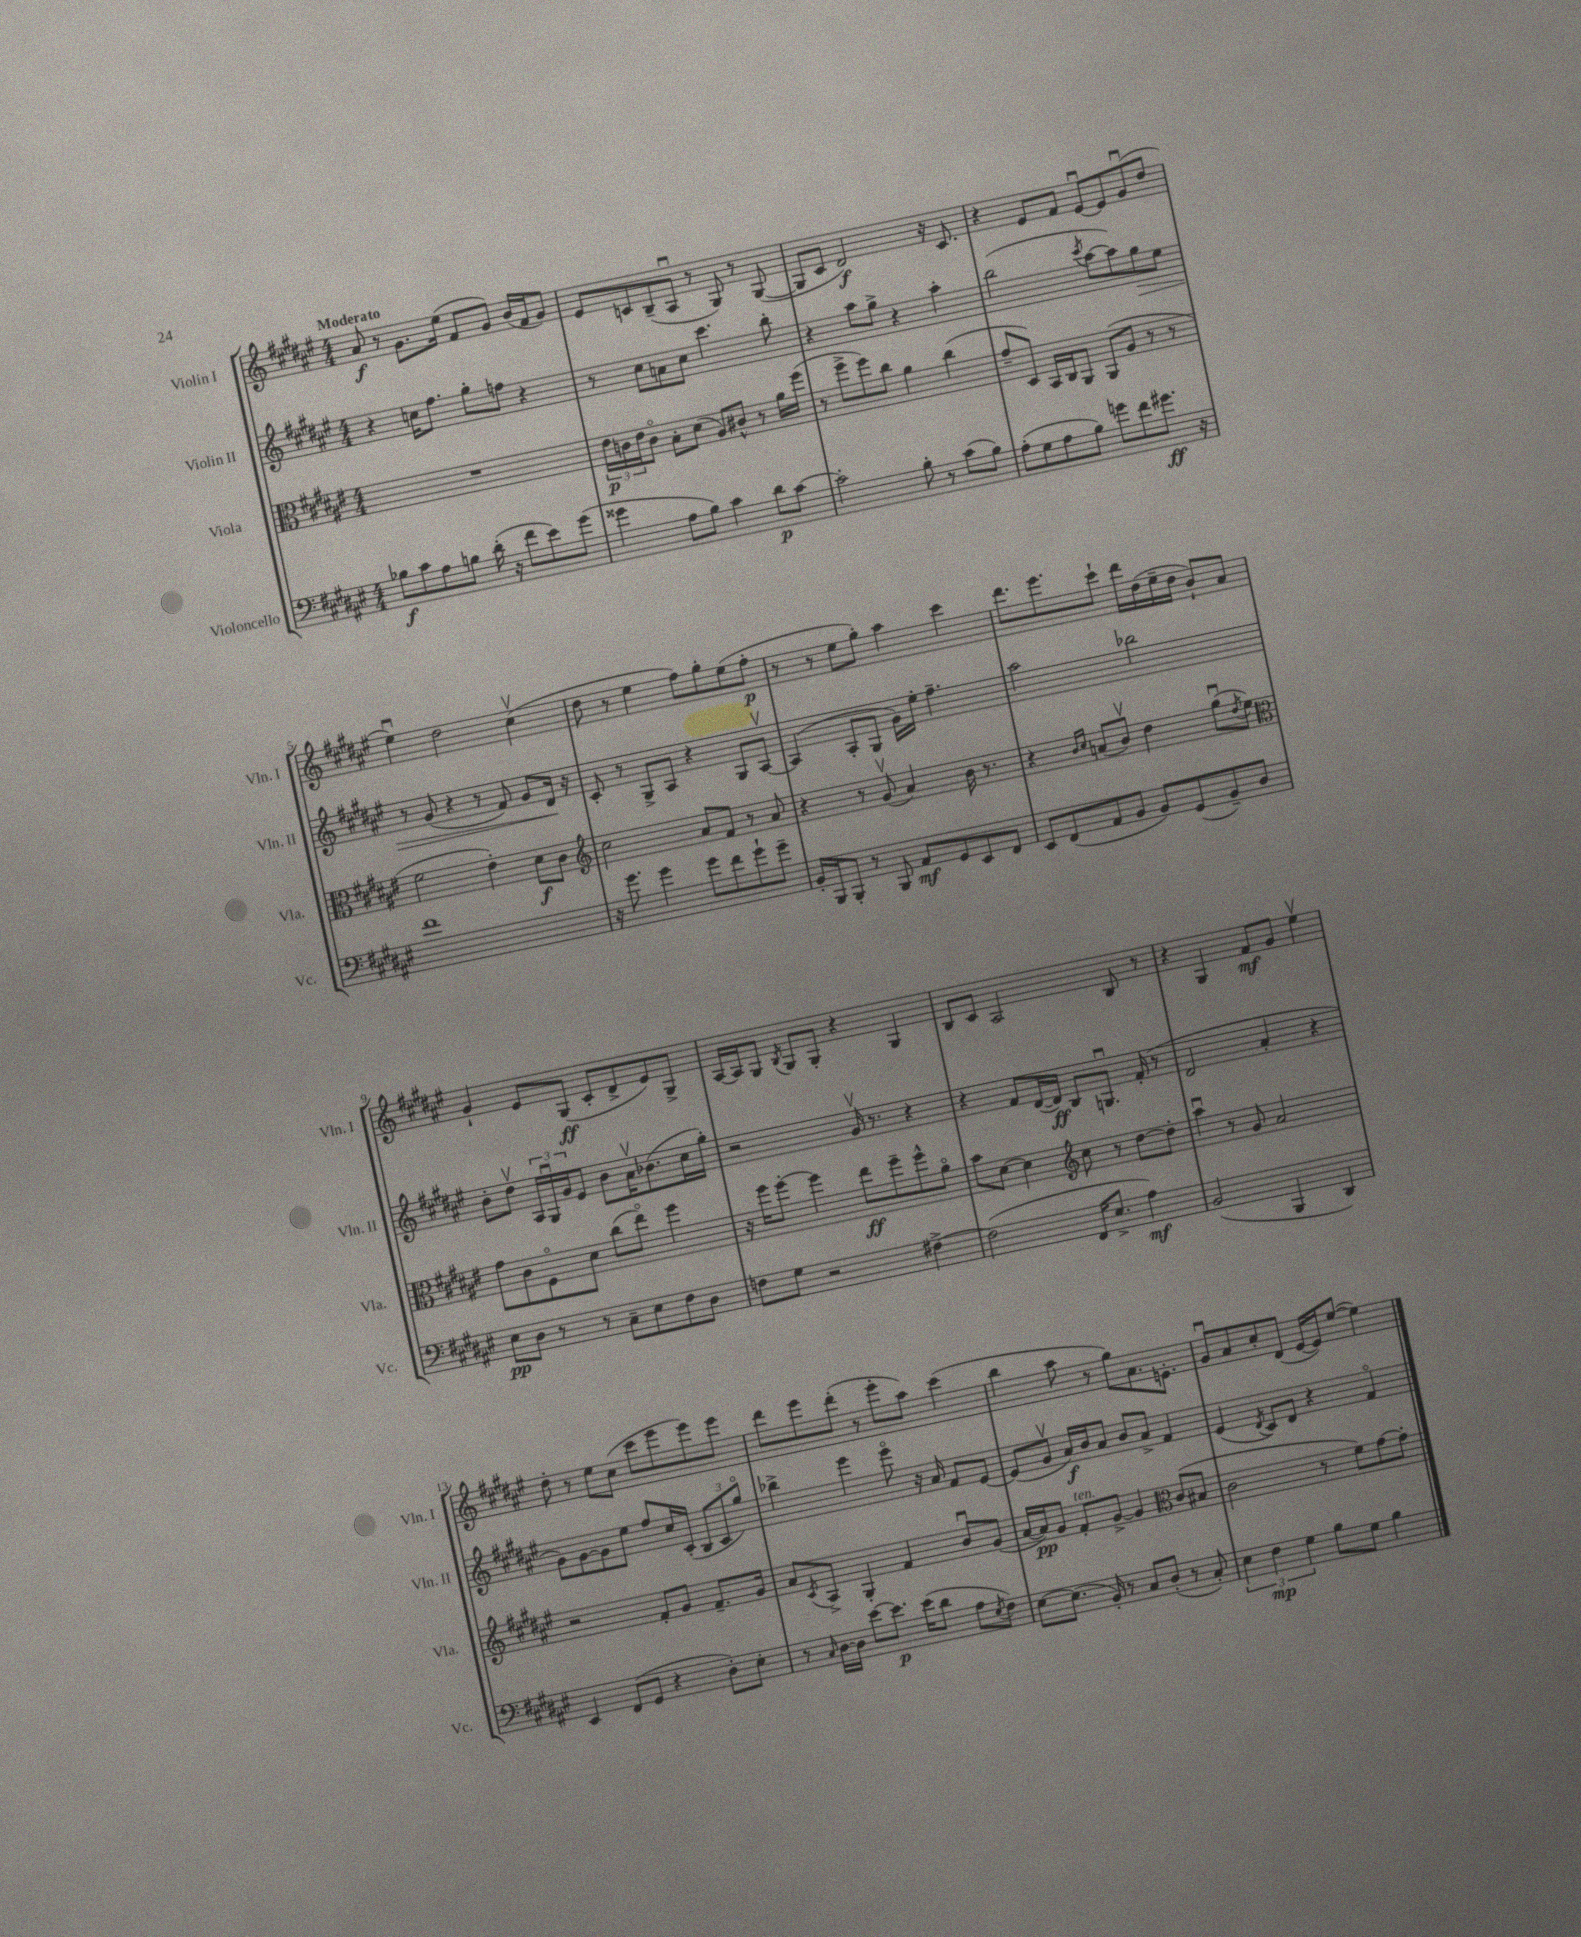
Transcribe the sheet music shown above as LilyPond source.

<<
\new StaffGroup <<
\new Staff = "s0" \with { instrumentName = "Violin I" shortInstrumentName = "Vln. I" } {
    \clef treble \key fis \major \numericTimeSignature \time 4/4 \tempo "Moderato"
    ais'8\f r8 gis'8. eis''16( fis'8 gis'8) b'16( fis'16 gis'8) |
    eis'8 c'8 b8--( ais8\downbow r8 gis8) r8 gis8~( |
    gis8 cis'8 dis'2\f) r16 cis'8. |
    r4 eis'8 fis'8 eis'8~\downbow eis'8 gis'8\downbow( dis''8 |
    eis''4\downbow) dis''2 cis''4\upbow( |
    dis''8 r8 eis''4 fis''8) gis''8-. eis''8( fis''8-.\p |
    r8 r8 eis''8 gis''8-.) ais''4 cis'''4 |
    dis'''8. eis'''8. cis'''8-! dis'''16 dis''16( eis''16-- dis''16 b'8-!) ais'8 |
    gis'4-! eis'8 gis8\ff( cis'8-. dis'8-> eis'8) gis8-> |
    ais16~ ais16 gis8 \acciaccatura { b8 } gis8 gis8-. r4 gis4 |
    b8 cis'8 ais2 b8 r8 |
    r4 gis4 fis'8\mf gis'8 eis''4\upbow |
    dis''8-. r8 eis''8 cis''8( cis'''8 eis'''8 eis'''8) eis'''8 |
    dis'''8 eis'''8 dis'''8-.( r8 eis'''8-. ais''8) cis'''4( |
    b''4 ais''8 r8 gis''8) ais'8. e'8.-. |
    gis'8\downbow ais'8 cis''8-. dis'8( eis'16~ eis'16) eis''8~( eis''4) \bar "|." |
}
\new Staff = "s1" \with { instrumentName = "Violin II" shortInstrumentName = "Vln. II" } {
    \clef treble \key fis \major \numericTimeSignature \time 4/4
    r4 c''16 fis''8. gis''8-. f''8 r4 |
    r8 cis''8 a'8 cis''8 cis'''4. b''8-. |
    r4 ais''8 gis''8-> r4 ais''4-. |
    b''2( \acciaccatura { cis'''8 } ais''8~ ais''8) gis''8\> eis''8 |
    r8 gis'8( r4 r8 fis'8) gis'8 dis'16\! r16 |
    cis'8-. r8 gis8-> ais8 r4 gis8 ais8~\upbow |
    ais4( ais8-. gis8 gis'16) eis''16-. fis''4.-- |
    ais''2 bes''2 |
    b'8-. dis''8\upbow \tuplet 3/2 { ais16 gis16\downbow gis'16 } eis'8 b'8 ais'16\upbow bes'8.( cis''16 gis''16-.) |
    r2 gis'16\upbow r8. r4 |
    r4 fis'8 dis'16~( dis'16\ff) b8 g8.\downbow fis'16-.( r8 |
    dis'2 ais'4-. r4 |
    gis'8) gis'8~ gis'8 eis''8 fis''8 cis''16 cis'16-.( \tuplet 3/2 { b8 cis'8 gis''8\flageolet) } |
    bes''4-> eis'''4 eis'''8\flageolet r16 ais'16 fis'8 eis'8~ |
    eis'8( gis'8\upbow ais'16\f) b'16 ais'8 b'8 ais'8-> fis'4 |
    eis'4( \acciaccatura { dis'8 } cis'8) dis'8 r4 fis'4\flageolet \bar "|." |
}
\new Staff = "s2" \with { instrumentName = "Viola" shortInstrumentName = "Vla." } {
    \clef alto \key fis \major \numericTimeSignature \time 4/4
    R1 |
    \tuplet 3/2 { eis'16\p c'16 eis'16 } c'8\flageolet b8-. dis'8( ais8) cis'8-^ r8 ais'16 fis''16( |
    r8 fis''8-> fis''8) cis''8 ais'4 cis''4( |
    gis'8-- dis8) b,16 cis16 ais,8 ais,8( ais8 r8 r8 |
    fis'2 eis'4-.) dis'8\f cis'8 |
    \clef treble cis''2 ais'8 fis'8 r8 ais'8 |
    r4 r8 gis'8\upbow( ais'4) b'16 r8. |
    r4 \grace { b'16 cis''16 } a'8( b'8\upbow) dis''4 gis''8\downbow( \acciaccatura { dis''8 } eis''8) |
    \clef alto gis'8 cis'8 fis8\flageolet dis'8 cis''8( eis''8\flageolet) fis''4 |
    r16 fis''16 fis''8~-. fis''4 eis''8\ff fis''8-- fis''8-^ ais'8\flageolet |
    b'8 dis'8~ dis'4 \clef treble cis''8 r8 dis''8~ dis''8-. |
    ais''4\downbow r8 gis'8 ais'2 |
    r2 fis'8-. gis'8 fis'8.-- gis'16 |
    ais'8 \acciaccatura { cis'8 } ais8-> gis4-. fis'4 b'8\downbow gis'8( |
    ais'16~ ais'16\pp) gis'8 fis'8-.^\markup { \italic "ten." } gis'8~-> gis'4 \clef alto cis'8( bis8 |
    cis'2 r8 fis'8) gis'8~ gis'8-. \bar "|." |
}
\new Staff = "s3" \with { instrumentName = "Violoncello" shortInstrumentName = "Vc." } {
    \clef bass \key fis \major \numericTimeSignature \time 4/4
    bes8\f cis'8 ais8 b8 dis'16-.( r16 fis'8 eis'8) gis'8( |
    gisis'4 ais8 b8) cis'4 dis'8\p cis'8~ |
    cis'2-. b8-. r8 cis'8( b8) |
    ais8-.( gis8 ais8 b8) g'8 fis'8 gis'8.\ff r16 |
    fis'1 |
    r16 gis'8. gis'4 gis'8 fis'8 gis'8-! gis'8-- |
    b,16-. b,,16 b,,8-. r8 b,,8 ais,8\mf gis,8 eis,8 fis,8 |
    eis,8 fis,8( ais,8 b,8 b,8) gis,8( b,8--) dis8 |
    eis8\pp dis8 r8 r8 cis8-- eis8 fis8 dis8 |
    f8 gis8 r2 fis4~-> |
    fis2( fis,16 eis8.-> ais4\mf) |
    b,2( b,,4 dis,4) |
    eis,4 fis,8( gis,8 r4 dis8-.) eis8-. |
    r8 \grace { cis16 } dis16~ dis16 eis'8~ eis'8.\p eis'16( dis'8 ais8 \acciaccatura { eis8 } fis8) |
    eis8~ eis8.( b,16-.) r8 cis8 dis8-.( r8 cis8-.) |
    \tuplet 3/2 { eis4 fis4\mp gis4 } b8 gis8 b4 \bar "|." |
}
>>
>>
